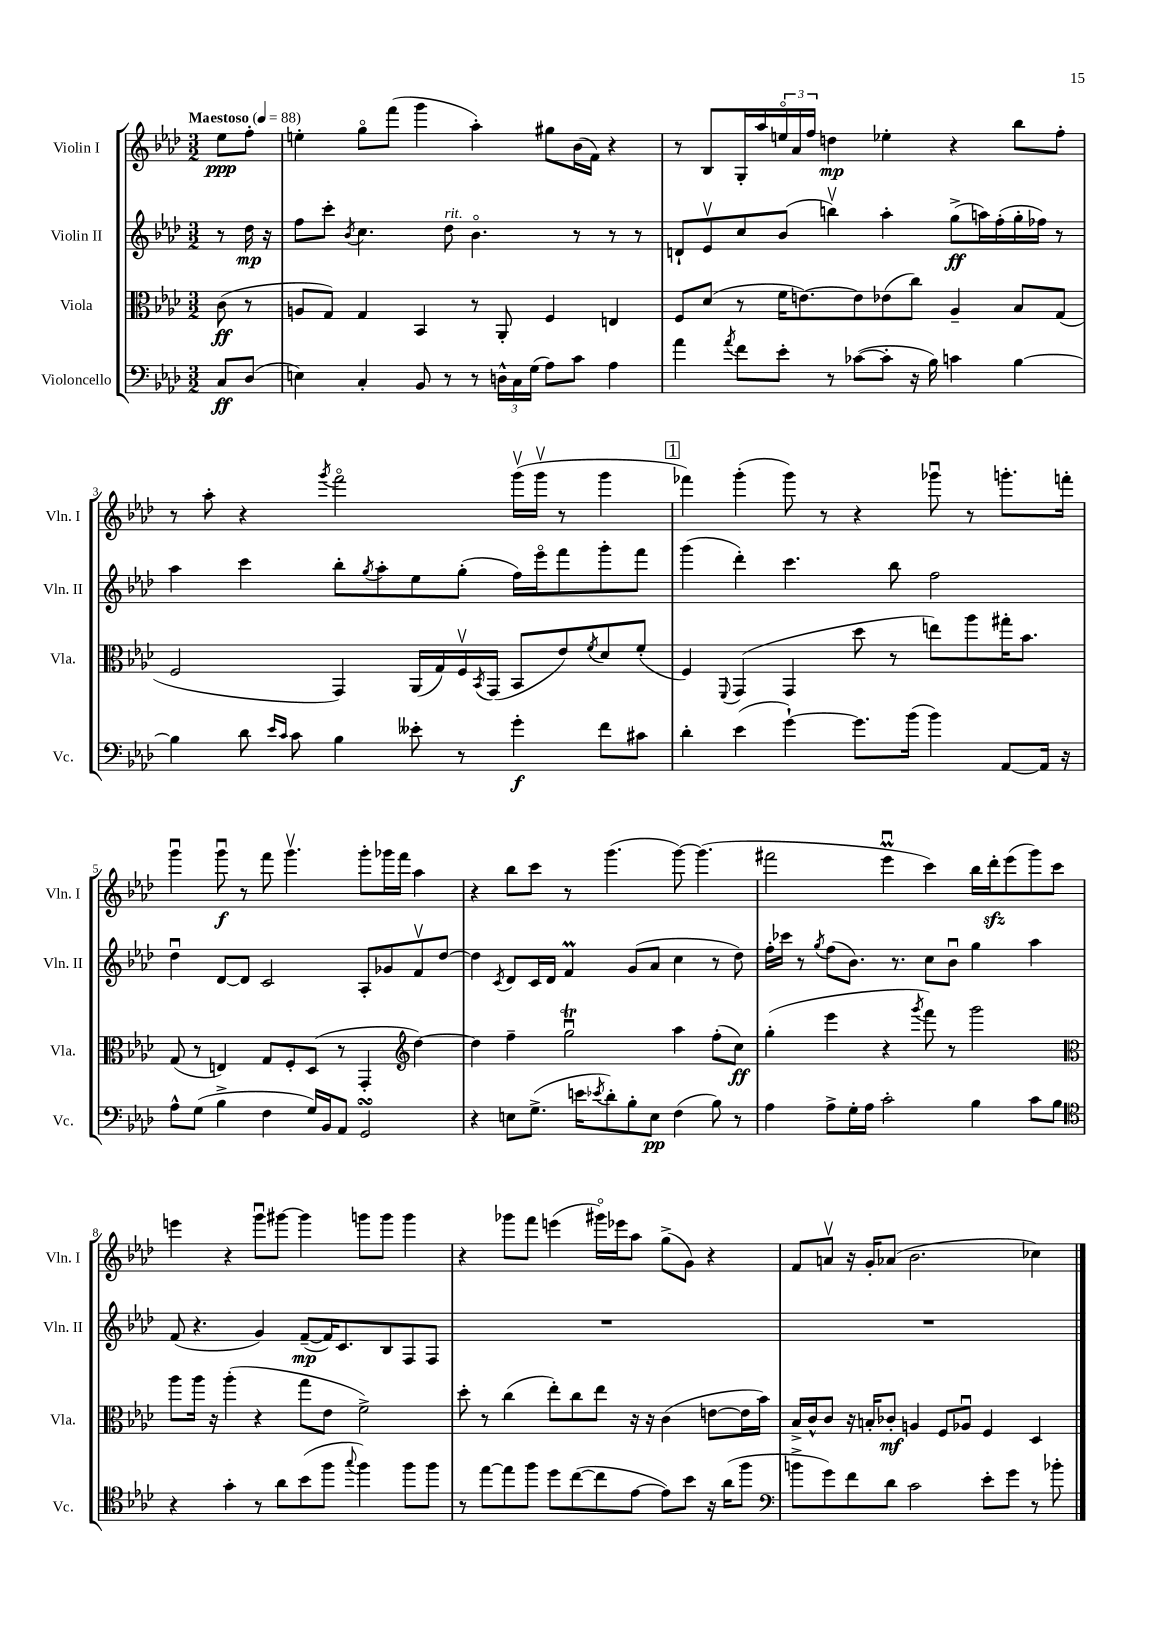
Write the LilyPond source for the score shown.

<<
\new StaffGroup <<
\new Staff = "s0" \with { instrumentName = "Violin I" shortInstrumentName = "Vln. I" } {
    \clef treble \key aes \major \numericTimeSignature \time 3/2 \partial 4 \tempo "Maestoso" 4 = 88
    ees''8\ppp f''8-. |
    e''4-. g''8\flageolet f'''8( g'''4 aes''4-.) gis''8 bes'16( f'16) r4 |
    r8 bes8 g16-. aes''16 \tuplet 3/2 { e''16\flageolet aes'16 f''16 } d''4\mp ees''4-. r4 bes''8 f''8-. |
    r8 aes''8-. r4 \acciaccatura { g'''8 } f'''2\flageolet g'''16\upbow( g'''16\upbow r8 g'''4 |
    \mark \markup { \box "1" } fes'''4) g'''4-.( g'''8) r8 r4 ges'''8\downbow r8 g'''8.-. f'''16-. |
    g'''4\downbow g'''8\downbow\f r8 f'''8 g'''4.\upbow g'''8-. ges'''16 f'''16 aes''4 |
    r4 bes''8 c'''8 r8 g'''4.( g'''8~) g'''4.( |
    fis'''2 ees'''4\downbow\prall c'''4) bes''16 des'''16-.\sfz ees'''8( g'''8) c'''8 |
    e'''4 r4 g'''8\downbow gis'''8~ gis'''4 g'''8 g'''8 g'''4 |
    r4 ges'''8 f'''8 e'''4( gis'''16\flageolet) ees'''16 aes''8 g''8->( g'8) r4 |
    f'8 a'8\upbow r16 g'16-. aes'8( bes'2. ces''4) \bar "|." |
}
\new Staff = "s1" \with { instrumentName = "Violin II" shortInstrumentName = "Vln. II" } {
    \clef treble \key aes \major \numericTimeSignature \time 3/2 \partial 4
    r8 des''16\mp r16 |
    f''8 c'''8-. \acciaccatura { bes'8 } c''4. des''8^\markup { \italic "rit." } bes'4.\flageolet r8 r8 r8 |
    d'8-! ees'8\upbow c''8 bes'8( b''4\upbow) aes''4-. g''8->\ff( a''16) f''16-.( g''16-. fes''16) r8 |
    aes''4 c'''4 bes''8-. \acciaccatura { g''8 } aes''8-. ees''8 g''8-.( f''16) ees'''16\flageolet f'''8 g'''8-. f'''8 |
    \mark \markup { \box "1" } g'''4( des'''4-.) c'''4. bes''8 f''2 |
    des''4\downbow des'8~ des'8 c'2 aes8-. ges'8 f'8\upbow des''8~ |
    des''4 \acciaccatura { c'8 } des'8 c'16 des'16 f'4\prall g'8( aes'8 c''4 r8 des''8) |
    f''16-. ces'''16 r8 \acciaccatura { g''8 } f''8( bes'8.) r8. c''8 bes'8\downbow g''4 aes''4 |
    f'8( r4. g'4) f'8~--\mp( f'16) c'8. bes8 f8 f8 |
    R1. |
    R1. \bar "|." |
}
\new Staff = "s2" \with { instrumentName = "Viola" shortInstrumentName = "Vla." } {
    \clef alto \key aes \major \numericTimeSignature \time 3/2 \partial 4
    c'8\ff( r8 |
    a8 g8) g4 bes,4 r8 aes,8-. f4 e4 |
    f8 des'8( r8 f'16 e'8.~) e'8 ees'8( c''8) aes4-- bes8 g8( |
    f2 g,4) aes,16( g16) f16\upbow \acciaccatura { bes,8 } g,16( bes,8 ees'8) \acciaccatura { f'8 } des'8 f'8-.( |
    \mark \markup { \box "1" } f4) \appoggiatura { f,8 } g,4( g,4 des''8 r8 e''8) aes''8 gis''16-. bes'8. |
    g8( r8 e4) g8 f8-. des8( r8 g,4-. \clef treble des''4~) |
    des''4 f''4-- g''2\downbow\trill aes''4 f''8-.( c''8\ff) |
    g''4-.( ees'''4 r4 \acciaccatura { g'''8 } f'''8) r8 g'''2 |
    \clef alto aes''8 aes''16 r16 aes''4-.( r4 g''8 ees'8 f'2->) |
    des''8-. r8 c''4( ees''8-.) c''8 ees''8 r16 r16 c'4( e'8~ e'16 bes'16) |
    bes16-> c'16-^ c'8 r16 b16-. ces'8-.\mf a4 f8 aes8\downbow f4 des4 \bar "|." |
}
\new Staff = "s3" \with { instrumentName = "Violoncello" shortInstrumentName = "Vc." } {
    \clef bass \key aes \major \numericTimeSignature \time 3/2 \partial 4
    c8\ff des8( |
    e4) c4-. bes,8 r8 r8 \tuplet 3/2 { d16-^ c16 g16( } aes8) c'8 aes4 |
    aes'4 \acciaccatura { aes'8 } f'8 ees'8-. r8 ces'8~( ces'8-. r16 bes16) c'4 bes4~ |
    bes4 des'8 \grace { ees'16 c'16 } c'8 bes4 eeses'8-. r8 g'4-.\f f'8 cis'8 |
    \mark \markup { \box "1" } des'4-. ees'4( g'4~-!) g'8. bes'16( bes'4) aes,8~ aes,16 r16 |
    aes8-^ g8( bes4-> f4 g16) bes,16 aes,8 g,2\turn |
    r4 e8 g8.->( e'16 \acciaccatura { ees'8 } des'8-.) bes8-. e8\pp f4( bes8) r8 |
    aes4 aes8-> g16-. aes16 c'2-. bes4 c'8 bes8 |
    \clef tenor r4 g'4-. r8 aes'8 bes'8( f''8 \appoggiatura { g''8 } f''4) f''8 f''8 |
    r8 ees''8~ ees''8 f''8 des''8 c''8~( c''8 ees'8~ ees'8) bes'8 r16 aes'16( f''8 |
    \clef bass b'8-> g'8) f'8 des'8 c'2 ees'8-. g'8 r8 bes'8-. \bar "|." |
}
>>
>>
